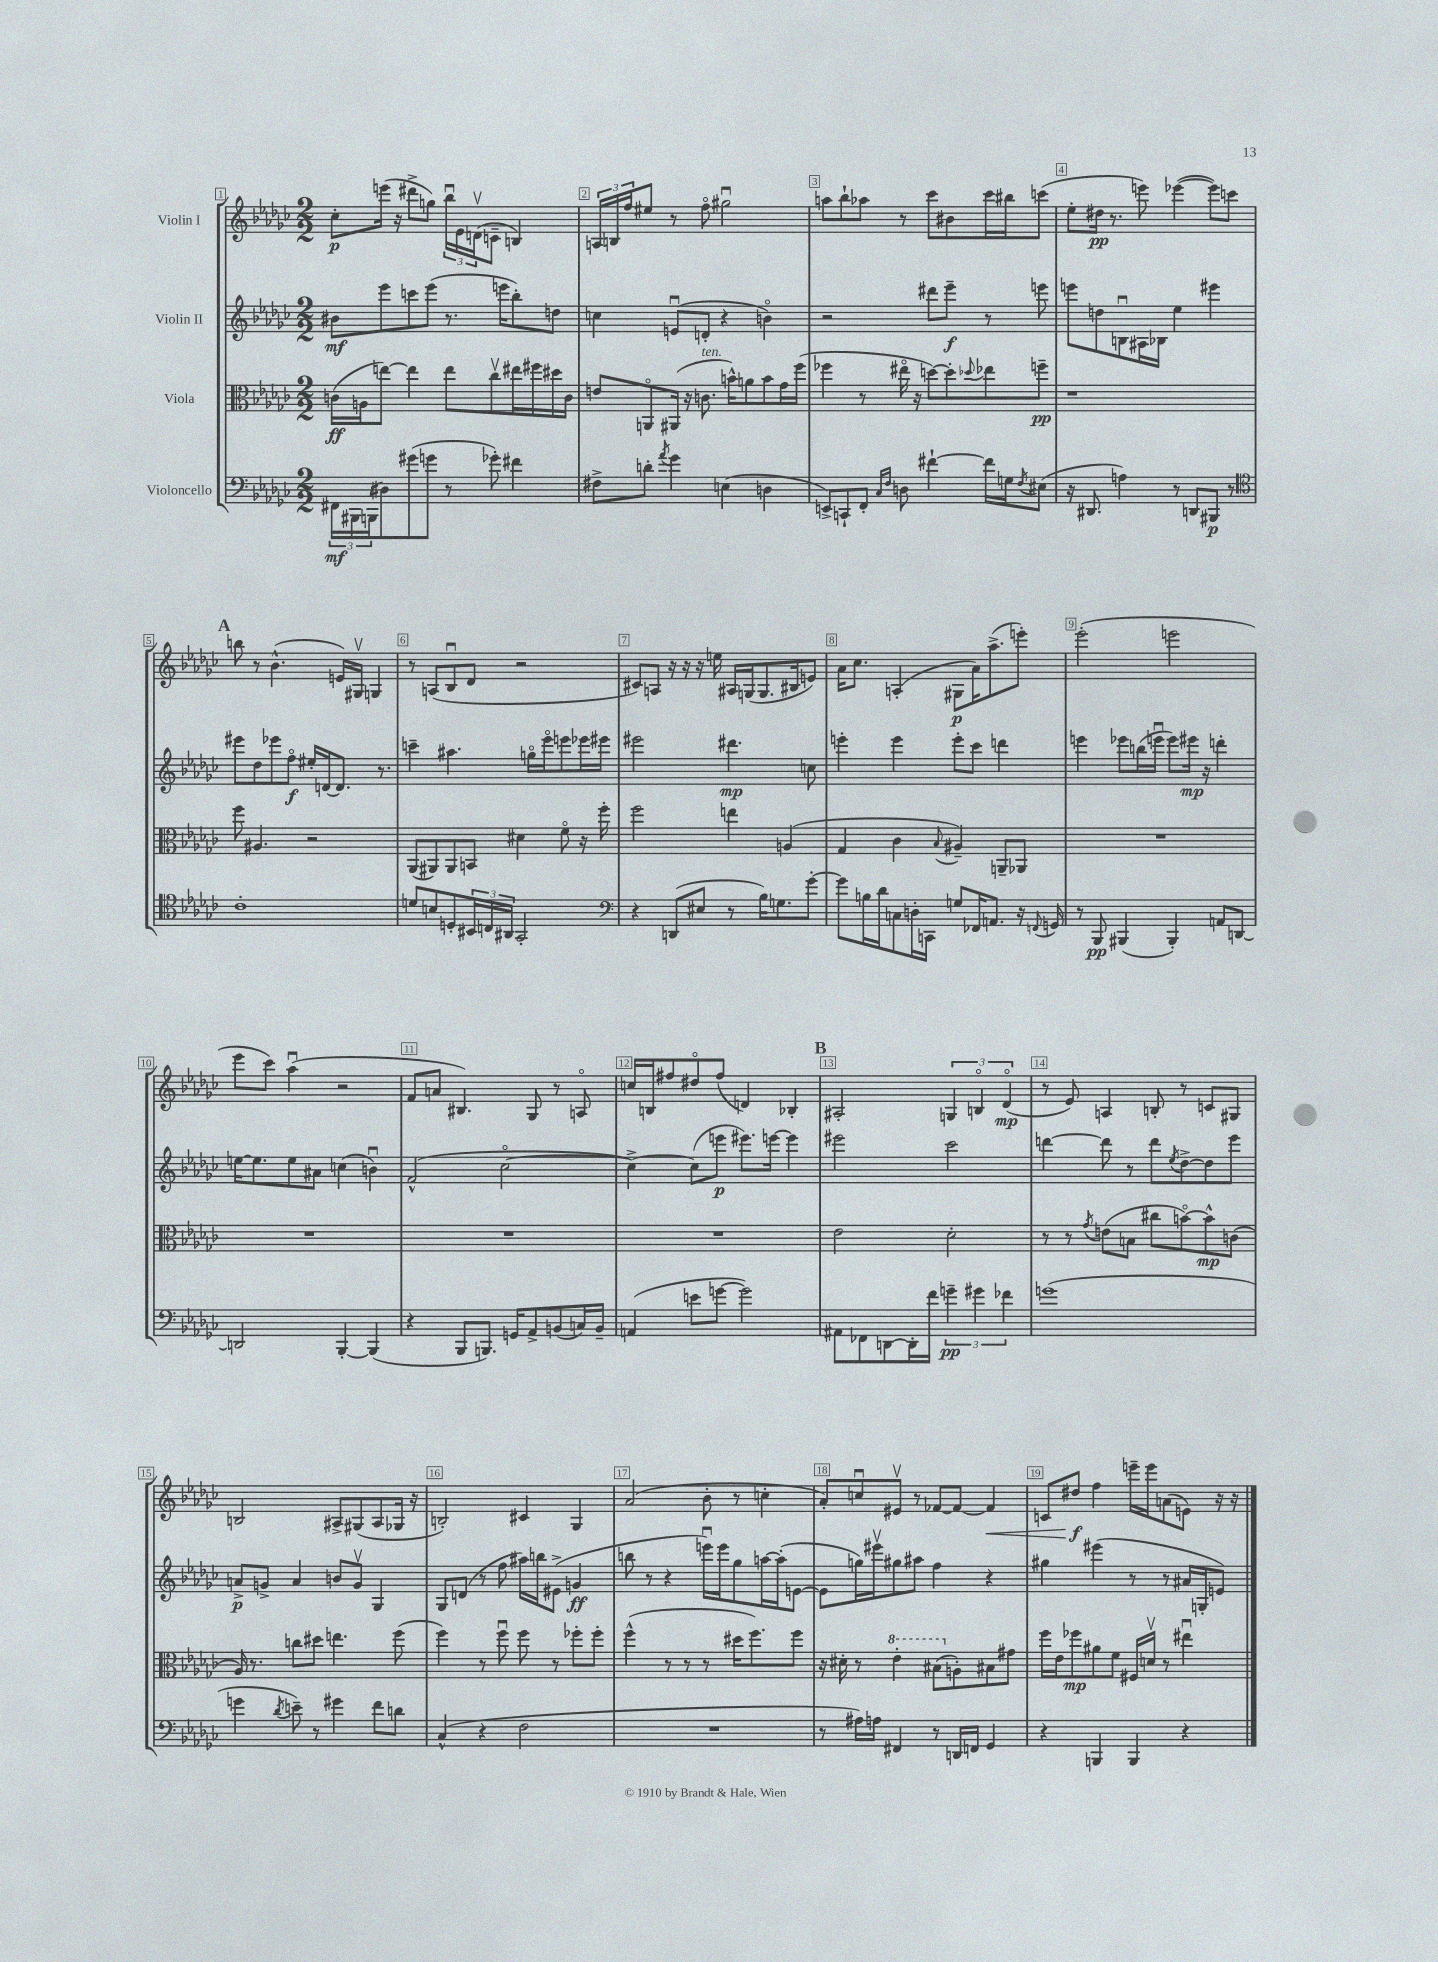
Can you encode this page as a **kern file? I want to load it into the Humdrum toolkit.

**kern	**kern	**kern	**kern
*staff4	*staff3	*staff2	*staff1
*clefF4	*clefC3	*clefG2	*clefG2
*k[b-e-a-d-g-c-]	*k[b-e-a-d-g-c-]	*k[b-e-a-d-g-c-]	*k[b-e-a-d-g-c-]
*M2/2	*M2/2	*M2/2	*M2/2
24FF#	(16c	8b#	8cc-'
24BBB#	.	.	.
.	16A	.	.
(24BBB	.	.	.
8D#)	[8ee)	8eee-	(16eee
.	.	.	16r
(8g#	4ee]	8ccc	8ddd#^
8g	.	(8eee-	8gg)
8r	8ee	8.r	24bb-u
.	.	.	24e-
.	.	.	(24dv
8g-')	8cc-v	.	8c~
.	.	16eee	.
4f#	16ee#	8bb-')	4B)
.	16ff#	.	.
.	16dd#	8dd	.
.	16c	.	.
=	=	=	=
8F#^	8e	4cc	24A
.	.	.	24B
.	.	.	24ff
8d'	8AAo	.	8ee#
8qa-	.	.	.
4g-	(16AA#	(8eu	8r
.	16r	.	.
.	8.c	8d'	8ffo
(4E	.	4r	2gg#u
.	16b^^)	.	.
.	8a	.	.
4D	8b	4bo)	.
.	16g-	.	.
.	(16ff	.	.
=	=	=	=
8EE^)	4ff-	2r	8aa
8CC`	.	.	8bb-`
8FF'	8r	.	8aa-
16qqC-	.	.	.
16qqF	.	.	.
8D	16ee#o	.	8r
.	16r	.	.
[4f#`	[8dd)	8ddd#	8ccc-
.	8dd']	8eee-~	8b#
.	8qqdd-	.	.
16f#]	8ee-	8r	16ccc-
16G	.	.	16bb#
8qF	.	.	.
(8E#	8ff~	8eee	(8ccc
=	=	=	=
16r	1r	8eee	8ee-'
8.DD#	.	.	.
.	.	8dd	16dd#
.	.	.	8.r
4A)	.	8Bu	.
.	.	16A#	8eee)
.	.	16B-	.
8r	.	4ee-	([4eee-
8DD	.	.	.
8BBB#	.	4eee#	8eee-])
8r	.	.	8ccc
=	=	=	=
*clefC4	*	*	*
1c-'	8ff	8eee#	8bb
.	4.A#	8dd-	8r
.	.	8eee-	(4.b-^^
.	.	8ffo	.
.	2r	16ee#'	.
.	.	[16d	.
.	.	8.d]	16e)
.	.	.	16G#v
.	.	.	4G
.	.	8.r	.
=	=	=	=
8d	(8AA-	4ccc~	8r
8B	8AA#)	.	(8A
8D'	8AA#	4.aa#	8B-u
24BB#	8BB	.	8d-
24C	.	.	.
24AA#	.	.	.
2GG-'	4d#	.	2r
.	.	16ggo	.
.	.	16eee-o	.
.	8fo	8eee	.
.	16r	16eee-	.
.	16ff'	16eee#	.
=	=	=	=
*clefF4	*	*	*
4r	2ff	2eee#	8c#)
.	.	.	8A
(8DD	.	.	16r
.	.	.	16r
8E#	.	.	16r
.	.	.	16ee
8r	4ee	4.ddd#	16A#
.	.	.	(16G
16B-)	.	.	8.G
8.G	.	.	.
.	(4A	.	.
.	.	.	16B#
[8g-'	.	8cc	8e)
=	=	=	=
8g-]	4G-	4eee'	16a-
.	.	.	8.cc-
16B	.	.	.
16d-	.	.	.
8C	4c-	4eee	(4A'
16D'	.	.	.
16CC	.	.	.
.	8qqB-	.	.
8G	4A#~)	8eee'	8G#
16FF-	.	8ccc-	16a-)
8.AA	.	.	(8.aa-^
.	8AA~	4ddd	.
16r	8AA-	.	8eee')
8qqFF	.	.	.
16GG	.	.	.
=	=	=	=
8r	1r	4eee	(2eee-'
8BBB-	.	.	.
(4BBB#	.	8eee-	.
.	.	(16bb	.
.	.	16eeeu	.
4BBB#')	.	8eee)	2eee
.	.	16eee#	.
.	.	16r	.
8AA	.	4ddd'	.
[8DD	.	.	.
=	=	=	=
2DD]	1r	[16ee	8eee-
.	.	8.ee]	.
.	.	.	8ccc-)
.	.	8ee	(4aa-u
.	.	8a#	.
[4BBB-'	.	(4cc	2r
(4BBB-]	.	4bu)	.
=	=	=	=
4r	1r	(2f^^	8f
.	.	.	8a
8BBB-	.	.	4.B#)
8.BBB)	.	.	.
.	.	[2cc-o	.
16GG	.	.	.
8AA-^	.	.	8G-
(8BB	.	.	8r
16C)	.	.	8Ao
16BB~	.	.	.
=	=	=	=
(4AA	1r	4cc-^_)	16cc
.	.	.	16B
.	.	.	8ff#
8e	.	(8cc-]	8dd#o
[8g	.	8eee	(8ff#
2g])	.	8.eee#)	4d)
.	.	[16eee	.
.	.	4eee]	4B-'
=	=	=	=
8AA#	2e-	2eee#	2A#'
8FF-	.	.	.
[8DD	.	.	.
16DD']	.	.	.
16f	.	.	.
6g~	2d-'	2ccc-	6G
6g#	.	.	6Bo
6f-	.	.	(6d-o
=	=	=	=
(1g	8r	[4ddd	8r
.	8r	.	8e-)
.	8qg-	.	.
.	(8e	8ddd]	4A
.	8B	8r	.
.	8cc#	8ddd	8B'
.	.	8qee-	.
.	[8bo)	[8dd-^	8r
.	8b^^]	8dd-]	8c
.	(8c	8eee-	8G#
=	=	=	=
4g	16A-)	8a^	2B
.	8.r	.	.
.	.	8g^	.
8qd-	.	.	.
8e~)	8cc	4a	.
8r	8dd#	.	.
4g#	4.ee	8b	8A#^
.	.	8gv	(8G#
8f	.	4G-	8A#
8d	(8ff	.	16G-
.	.	.	16r
=	=	=	=
(4C-^^	4ff)	8G-	2B')
.	.	(8d	.
4r	8r	8r	.
.	8ffu	8ff	.
2F	8ff	16aa#)	4c#
.	.	16bb	.
.	8r	(8e#^	.
.	8ff-'	4g	4G-
.	8ff-'	.	.
=	=	=	=
1r	(4ff^^	8bb	(2a-
.	.	8r	.
.	8r	4r	.
.	8r	.	.
.	8r	16eeeu)	8b-'
.	.	16eee	.
.	16dd#	8gg-	8r
.	8.ff)	.	.
.	.	[16aa	4cc'
.	.	(16aa']	.
.	8ff	[8e	.
=	=	=	=
8r	16r	8e]	8a-')
.	16d#'	.	.
16A#)	8r	16gg)	8ccu
16A	.	16eee#v	.
4FF#	4ee-'	8gg#	8e#v
.	.	8aa#	8r
8r	(8b#	4ff	[8f-
16DD	8A')	.	8f-_
16FF	.	.	.
4GG-	8B#	4r	4f-]
.	8g#	.	.
=	=	=	=
4r	16ff	4gg#	8c
.	16e-	.	.
.	8ff-	.	8dd#
4BBB	8a#	(4eee#	4ff
.	8f	.	.
4BBB	16F#	8r	16eee~
.	16dv	.	16eee
.	8r	8r	(8a
4r	4ee#u	16a#	8e)
.	.	16G'	.
.	.	8e)	16r
.	.	.	16r
==	==	==	==
*-	*-	*-	*-
